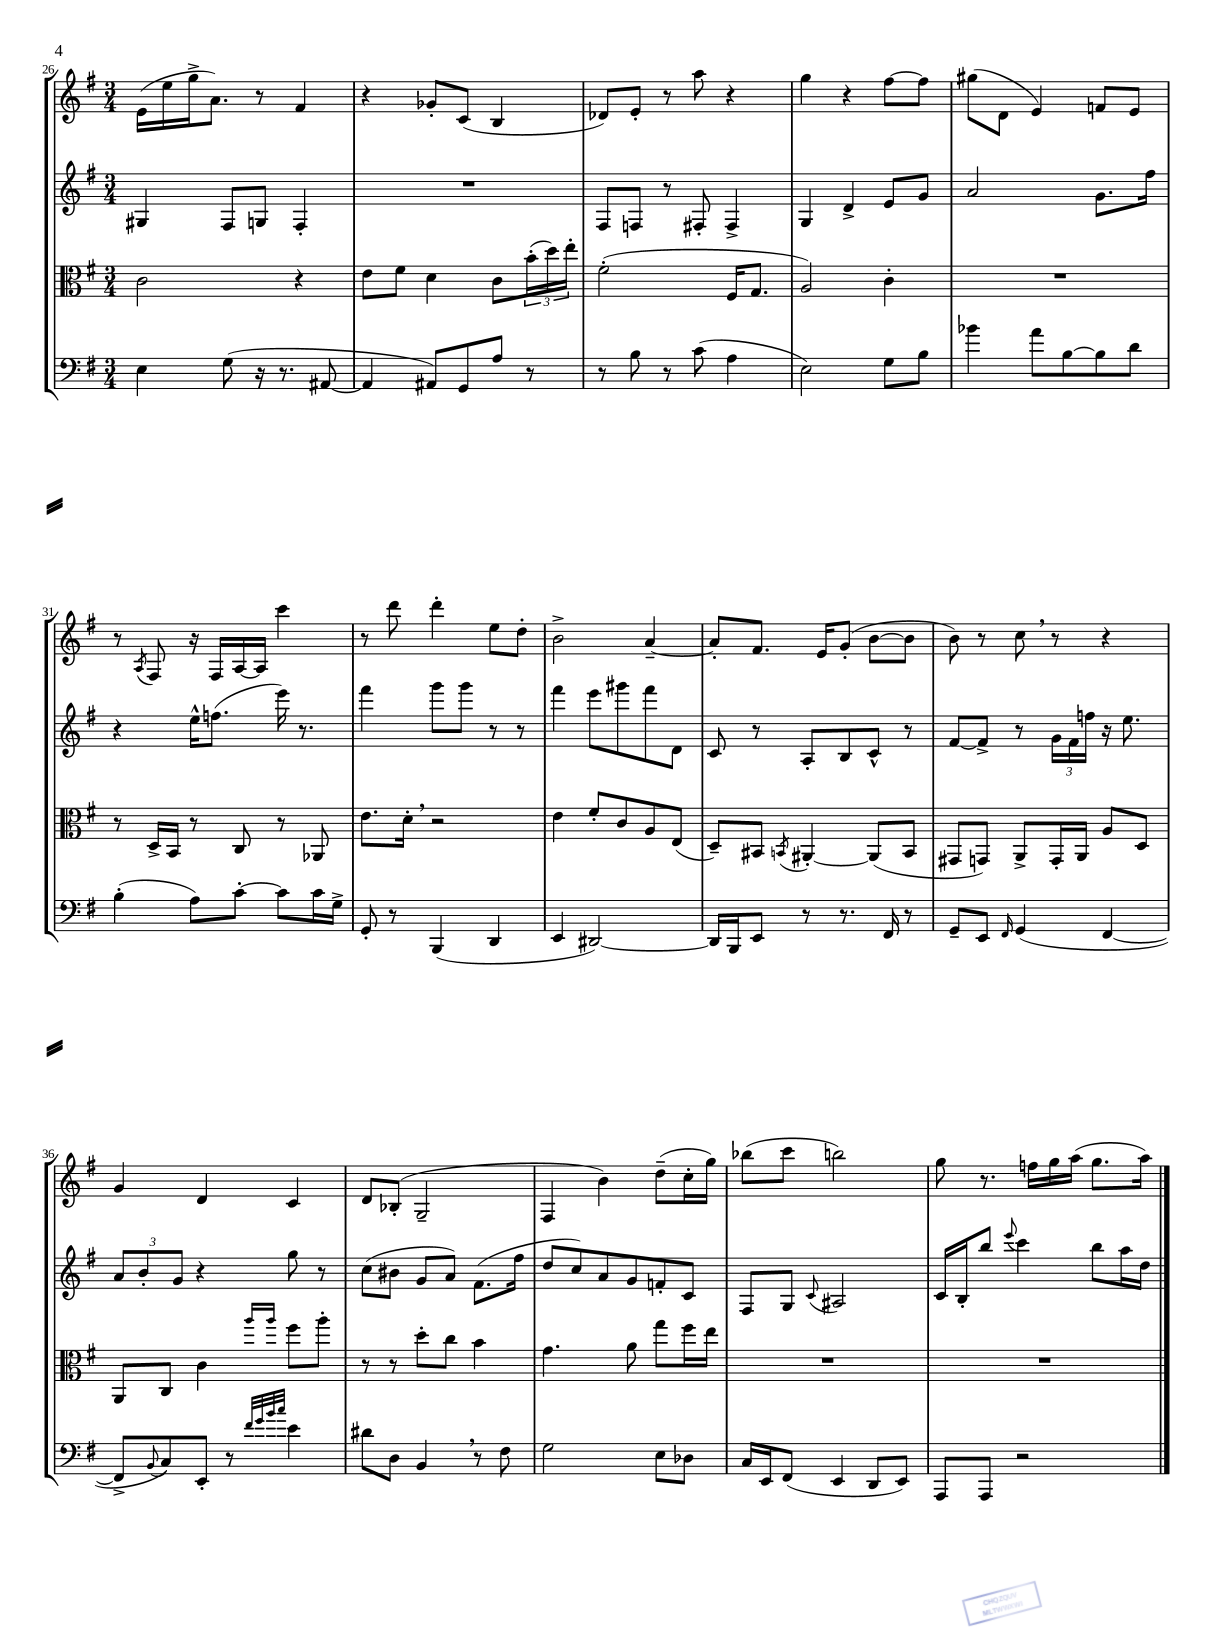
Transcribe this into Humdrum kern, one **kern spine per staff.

**kern	**kern	**kern	**kern
*staff4	*staff3	*staff2	*staff1
*clefF4	*clefC3	*clefG2	*clefG2
*k[f#]	*k[f#]	*k[f#]	*k[f#]
*M3/4	*M3/4	*M3/4	*M3/4
4E	2c	4G#	(16e
.	.	.	16ee
.	.	.	16gg^
.	.	.	8.a)
(8G	.	8F#	.
16r	.	8G	8r
8.r	.	.	.
.	4r	4F#'	4f#
[8AA#	.	.	.
=	=	=	=
4AA#]	8e	2.r	4r
.	8f#	.	.
8AA#)	4d	.	8g-'
8GG	.	.	(8c
8A	8c	.	4B
8r	(24b'	.	.
.	24dd)	.	.
.	24ee'	.	.
=	=	=	=
8r	(2f#'	8F#	8d-)
8B	.	8F	8e'
8r	.	8r	8r
(8c	.	8F#'	8aa
4A	16F#	4F#^	4r
.	8.G	.	.
=	=	=	=
2E)	2A)	4G	4gg
.	.	4d^	4r
8G	4c'	8e	[8ff#
8B	.	8g	8ff#]
=	=	=	=
4b-	2.r	2a	(8gg#
.	.	.	8d
8a	.	.	4e)
[8B	.	.	.
8B]	.	8.g	8f
8d	.	.	8e
.	.	16ff#	.
=	=	=	=
(4B'	8r	4r	8r
.	.	.	8qA
.	16D^	.	8F#
.	16BB	.	.
8A)	8r	16ee^^	16r
.	.	(8.ff	16F#
[8c'	8C	.	[16A
.	.	.	16A]
8c]	8r	16eee)	4ccc
.	.	8.r	.
16c	8AA-	.	.
16G^	.	.	.
=	=	=	=
8GG'	8.e	4fff#	8r
8r	.	.	8ddd
.	16d'	.	.
(4BBB	2r	8ggg	4ddd'
.	.	8ggg	.
4DD	.	8r	8ee
.	.	8r	8dd'
=	=	=	=
4EE	4e	4fff#	2b^
[2DD#)	8f#'	8eee	.
.	8c	8ggg#	.
.	8A	8fff#	[4a~
.	(8E	8d	.
=	=	=	=
16DD#]	8D~)	8c	8a']
16BBB	.	.	.
8EE	8BB#	8r	8.f#
.	8qBB	.	.
8r	[4AA#'	8A'	.
.	.	.	16e
8.r	.	8B	(8g'
.	(8AA#]	8c^^	[8b
16FF#	.	.	.
8r	8BB	8r	8b]
=	=	=	=
8GG~	8GG#	[8f#	8b)
8EE	8GG)	8f#^]	8r
16qqFF#	.	.	.
(4GG	8AA^	8r	8cc
.	16GG'	24g	8r
.	.	24f#	.
.	16AA	.	.
.	.	24ff	.
[4FF#	8A	16r	4r
.	.	8.ee	.
.	8D	.	.
=	=	=	=
8FF#^]	8AA	12a	4g
.	.	12b'	.
8qqBB	.	.	.
8C)	8C	.	.
.	.	12g	.
8EE'	4c	4r	4d
8r	.	.	.
32qqf#	.	.	.
32qqg	.	.	.
32qqb	16qqaa	.	.
32qqcc	16qqaa	.	.
4e	8ff#	8gg	4c
.	8aa'	8r	.
=	=	=	=
8d#	8r	(8cc	8d
8D	8r	8b#	(8B-'
4BB	8dd'	8g	2G~
.	8cc	8a)	.
8r	4b	(8.f#	.
8F#	.	.	.
.	.	16ff#	.
=	=	=	=
2G	4.g	8dd	4F#
.	.	8cc)	.
.	.	8a	4b)
.	8a	8g	.
8E	8gg	8f'	(8dd~
8D-	16ff#	8c	16cc'
.	16ee	.	16gg)
=	=	=	=
16C	2.r	8F#	(8bb-
16EE	.	.	.
(8FF#	.	8G	8ccc
.	.	8qqc	.
4EE	.	2A#	2bb)
8DD	.	.	.
8EE)	.	.	.
=	=	=	=
8AAA	2.r	16c	8gg
.	.	16B'	.
8AAA	.	8bb	8.r
.	.	8qqeee	.
2r	.	4ccc	.
.	.	.	16ff
.	.	.	16gg
.	.	.	(16aa
.	.	8bb	8.gg
.	.	16aa	.
.	.	16dd	16aa)
==	==	==	==
*-	*-	*-	*-
